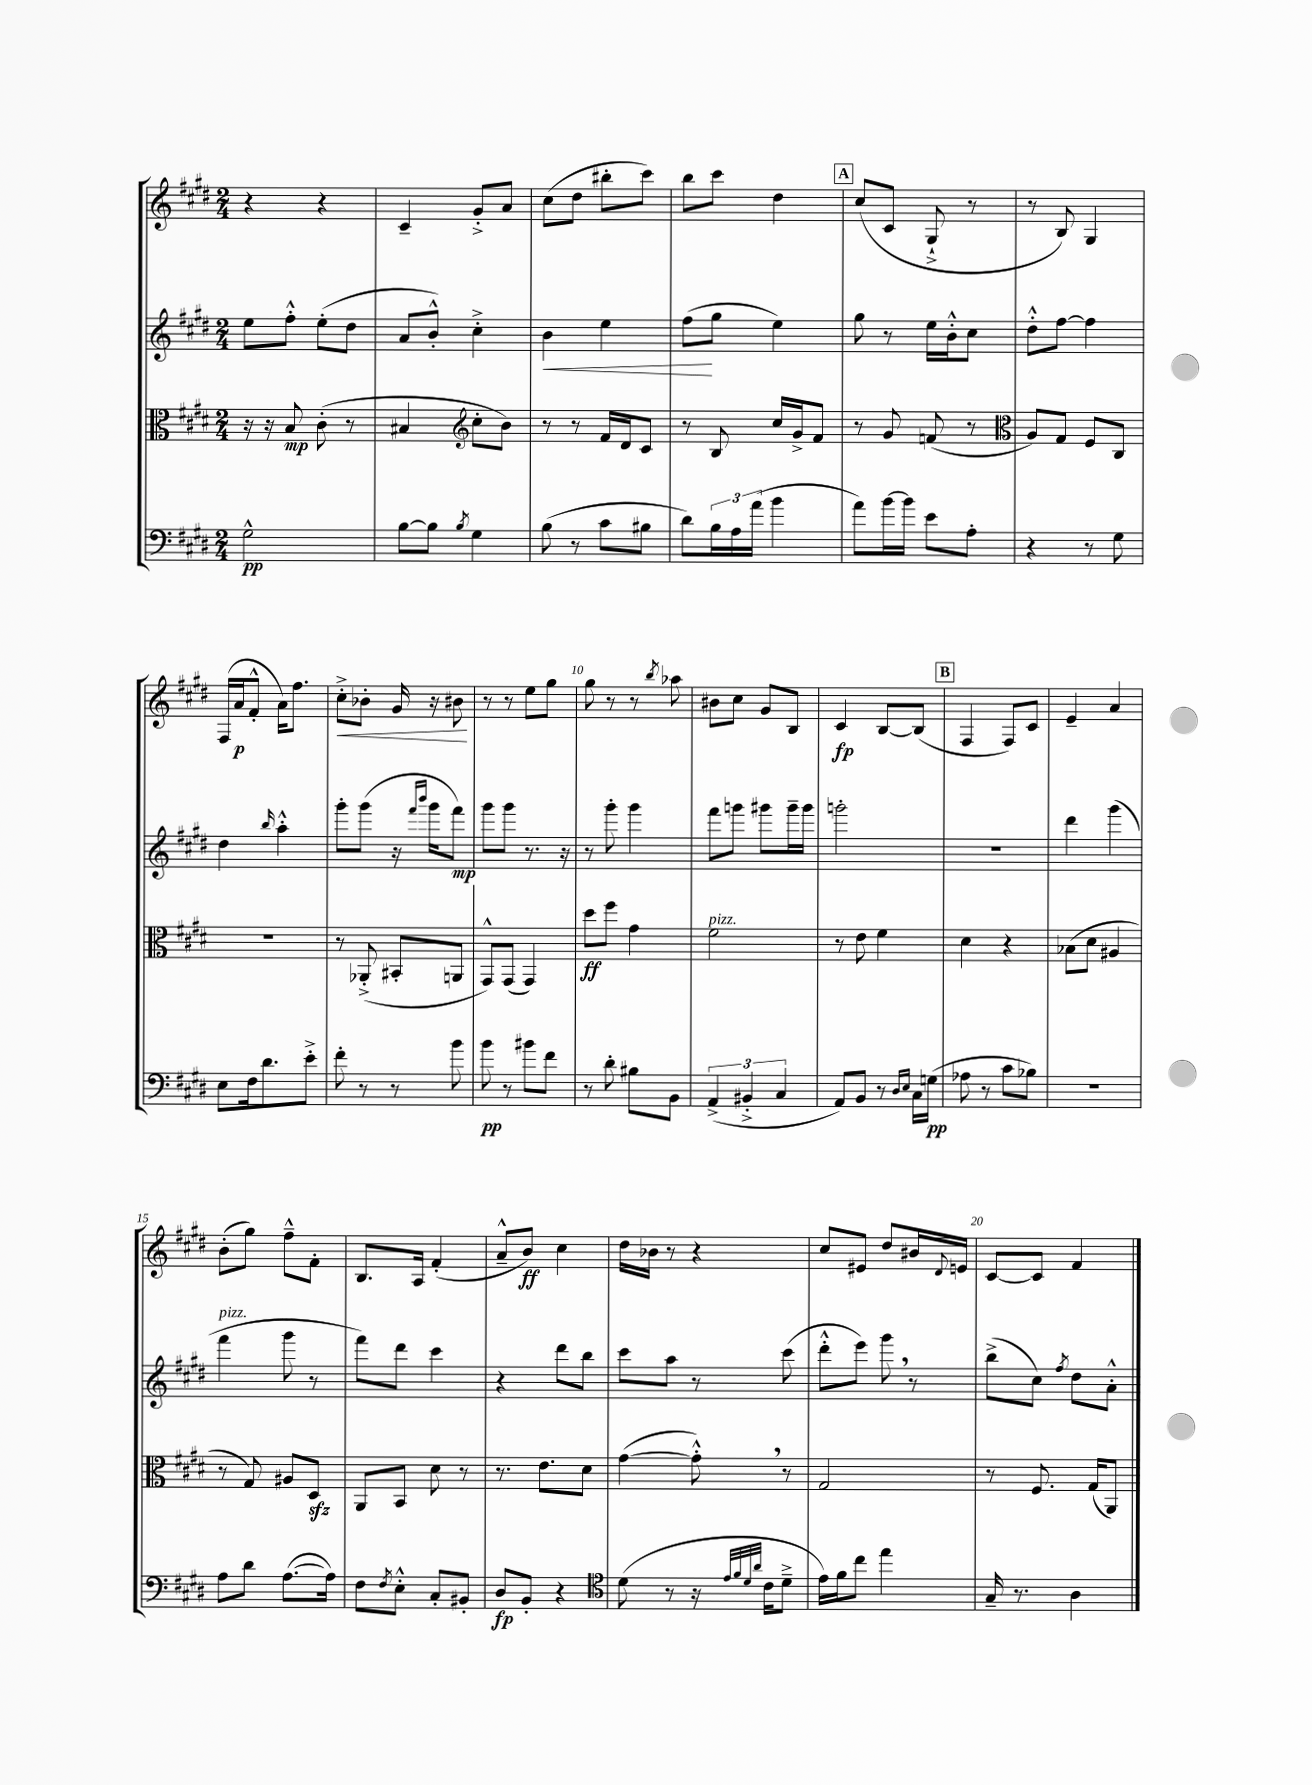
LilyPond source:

<<
\new StaffGroup <<
\new Staff = "s0" {
    \clef treble \key e \major \numericTimeSignature \time 2/4
    r4 r4 |
    cis'4-- gis'8-.-> a'8 |
    cis''8( dis''8 bis''8-. cis'''8) |
    b''8 cis'''8 dis''4 |
    \mark \markup { \box "A" } cis''8( cis'8 gis8-!-> r8 |
    r8 b8) gis4 |
    fis16( a'16\p fis'8-.-^ a'16) fis''8. |
    cis''8-.->\< bes'8-. gis'16 r16 bis'8\! |
    r8 r8 e''8 gis''8 |
    gis''8 r8 r8 \acciaccatura { b''8 } aes''8 |
    bis'8 cis''8 gis'8 b8 |
    cis'4\fp b8~ b8( |
    \mark \markup { \box "B" } fis4 fis8) cis'8 |
    e'4-- a'4 |
    b'8-.( gis''8) fis''8---^ fis'8-. |
    b8. a16 fis'4-.( |
    a'8---^ b'8\ff) cis''4 |
    dis''16 bes'16 r8 r4 |
    cis''8 eis'8 dis''8 bis'16 \appoggiatura { dis'8 } e'16 |
    cis'8~ cis'8 fis'4 \bar "|." |
}
\new Staff = "s1" {
    \clef treble \key e \major \numericTimeSignature \time 2/4
    e''8 fis''8-.-^ e''8-.( dis''8 |
    a'8 b'8-.-^) cis''4-.-> |
    b'4\< e''4 |
    fis''8\!( gis''8 e''4) |
    \mark \markup { \box "A" } gis''8 r8 e''16 b'16-.-^ cis''8 |
    dis''8-.-^ fis''8~ fis''4 |
    dis''4 \grace { b''16 } a''4-.-^ |
    gis'''8-. gis'''8( r16 \grace { fis'''16 b'''16 } gis'''16 fis'''8\mp) |
    gis'''8 gis'''8 r8. r16 |
    r8 gis'''8-. gis'''4 |
    fis'''8 g'''8 gis'''8 gis'''16-- gis'''16 |
    g'''2-. |
    \mark \markup { \box "B" } r2 |
    dis'''4 gis'''4( |
    fis'''4^\markup { \italic "pizz." } gis'''8 r8 |
    fis'''8) dis'''8 cis'''4 |
    r4 dis'''8 b''8 |
    cis'''8 a''8 r8 cis'''8( |
    dis'''8-.-^ e'''8) gis'''8 \breathe r8 |
    b''8->( cis''8) \acciaccatura { fis''8 } dis''8 a'8-.-^ \bar "|." |
}
\new Staff = "s2" {
    \clef alto \key e \major \numericTimeSignature \time 2/4
    r16 r16 b8\mp cis'8-.( r8 |
    bis4 \clef treble cis''8-. b'8) |
    r8 r8 fis'16 dis'16 cis'8 |
    r8 b8 cis''16 gis'16-> fis'8 |
    \mark \markup { \box "A" } r8 gis'8 f'8( r8 |
    \clef alto a8) gis8 fis8 cis8 |
    R2 |
    r8 aes,8-.->( bis,8-. a,8 |
    gis,8-^) gis,8( gis,4) |
    dis''8\ff fis''8 gis'4 |
    fis'2^\markup { \italic "pizz." } |
    r8 e'8 fis'4 |
    \mark \markup { \box "B" } dis'4 r4 |
    bes8( dis'8 ais4 |
    r8 gis8) ais8 dis8\sfz |
    a,8 b,8 dis'8 r8 |
    r8. e'8. dis'8 |
    gis'4~( gis'8-.-^) \breathe r8 |
    gis2 |
    r8 fis8. gis16( a,8) \bar "|." |
}
\new Staff = "s3" {
    \clef bass \key e \major \numericTimeSignature \time 2/4
    gis2-^\pp |
    b8~ b8 \acciaccatura { b8 } gis4 |
    b8( r8 cis'8 bis8 |
    dis'8) \tuplet 3/2 { b16 a16 a'16( } b'4 |
    \mark \markup { \box "A" } a'8) b'16~ b'16 e'8 a8-. |
    r4 r8 gis8 |
    e8 fis16 dis'8. e'8-.-> |
    fis'8-. r8 r8 b'8 |
    b'8\pp r8 bis'8 fis'8 |
    r8 dis'8-. bis8 b,8 |
    \tuplet 3/2 { a,4->( bis,4-.-> cis4 } |
    a,8) b,8 r8 \grace { dis16 e16 } cis16 g16\pp( |
    \mark \markup { \box "B" } aes8 r8 cis'8 bes8) |
    R2 |
    a8 dis'8 a8.~( a16) |
    fis8 \acciaccatura { fis8 } e8-.-^ cis8-. bis,8-. |
    dis8\fp b,8-. r4 |
    \clef tenor dis'8( r8 r16 \grace { e'32 fis'32 dis'32 a'32 } cis'16 dis'8---> |
    e'16) fis'16 cis''8 e''4 |
    gis16-- r8. a4 \bar "|." |
}
>>
>>
\layout { \context { \Score \override BarNumber.break-visibility = ##(#f #t #t) barNumberVisibility = #(every-nth-bar-number-visible 5) } }
